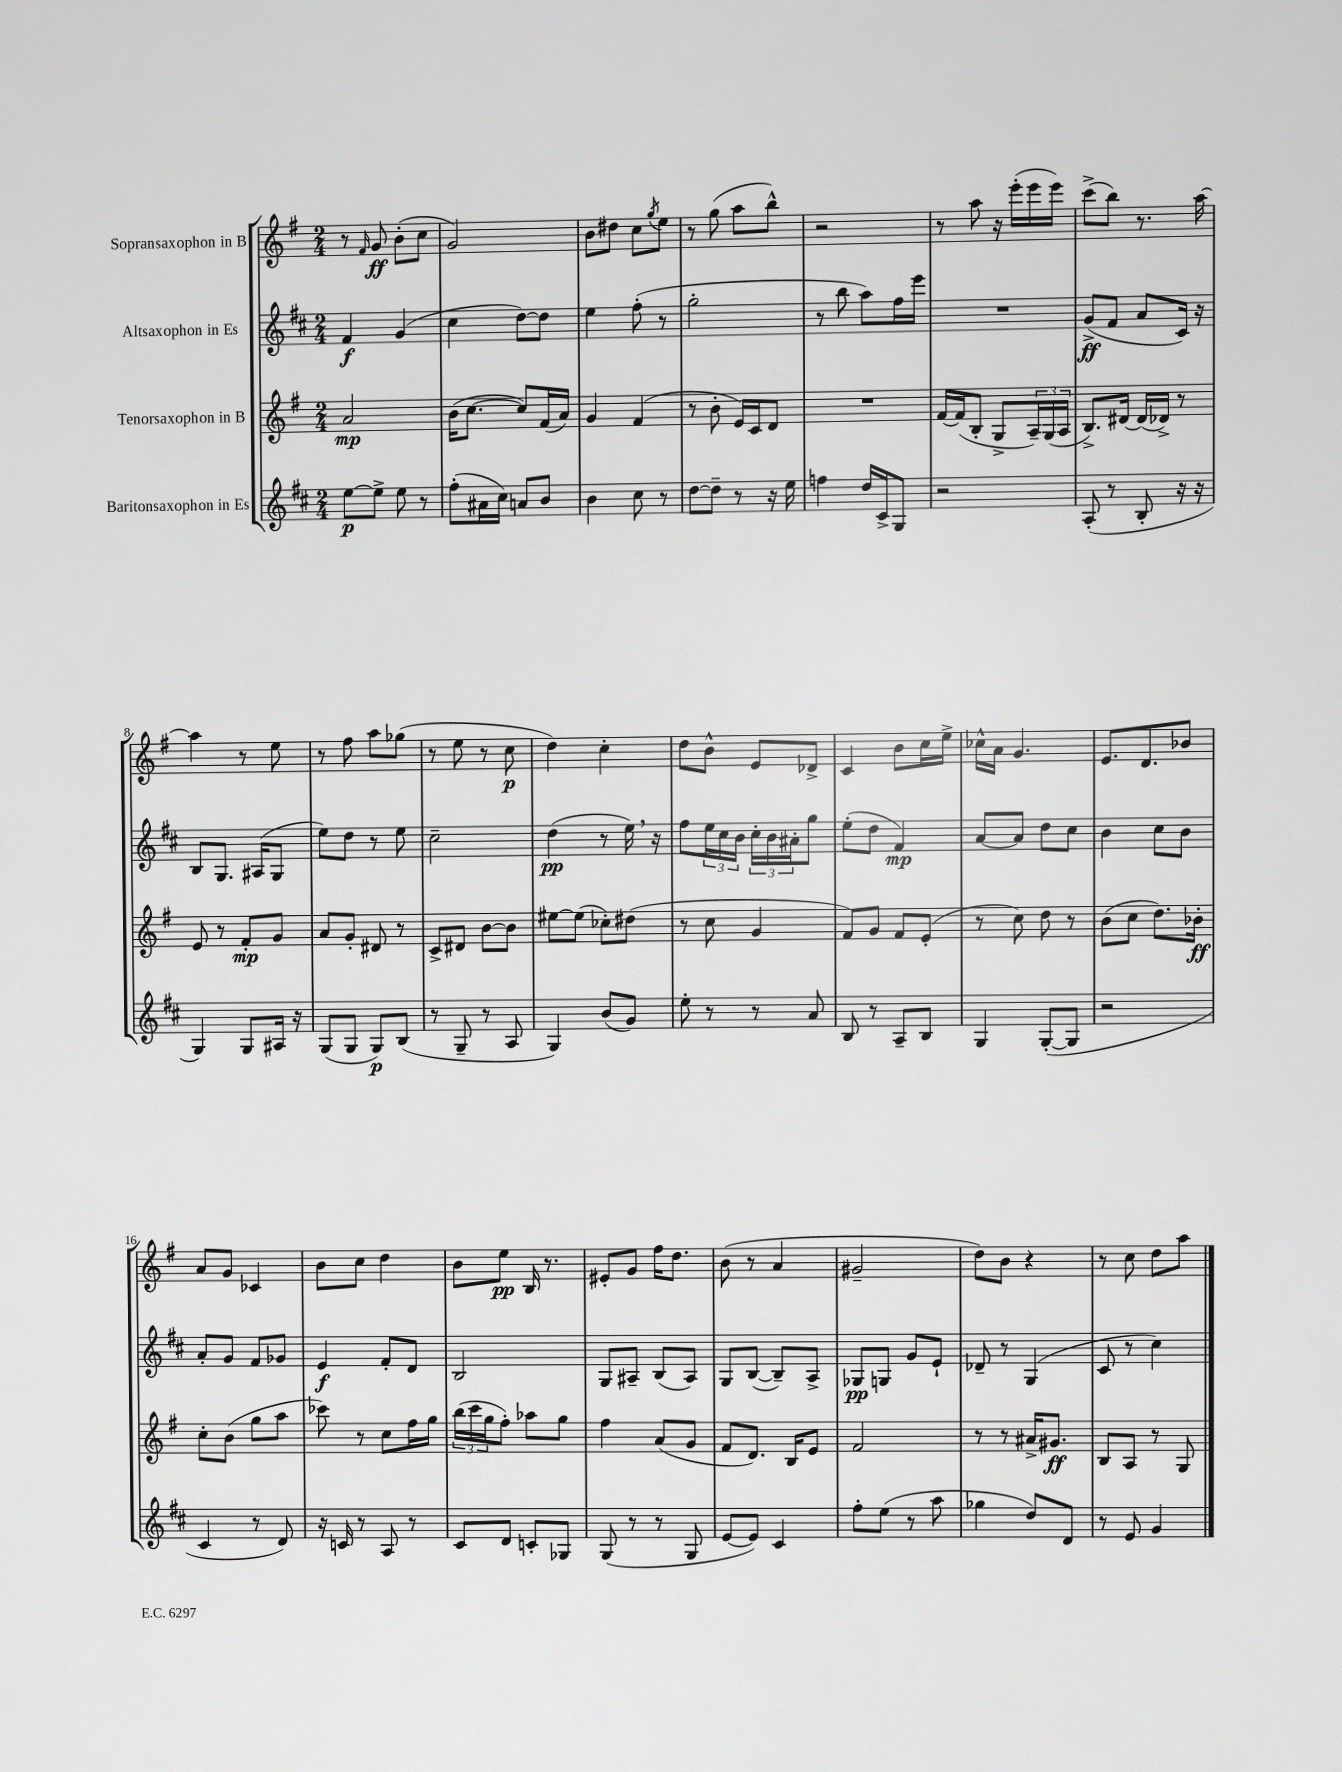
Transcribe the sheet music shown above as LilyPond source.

<<
\new StaffGroup <<
\new Staff = "s0" \with { instrumentName = "Sopransaxophon in B" } {
    \clef treble \key g \major \numericTimeSignature \time 2/4
    r8 \grace { fis'16 } g'8\ff b'8-.( c''8 |
    g'2) |
    b'8 dis''8 c''8 \acciaccatura { g''8 } e''8 |
    r8 g''8( a''8 b''8-^) |
    r2 |
    r8 a''8 r16 e'''16-.( e'''16 e'''16) |
    c'''8->( b''8) r8. a''16~ |
    a''4 r8 e''8 |
    r8 fis''8 a''8 ges''8( |
    r8 e''8 r8 c''8\p |
    d''4) c''4-. |
    d''8 b'8-^ e'8 des'8-> |
    c'4 b'8 c''16 e''16-> |
    ces''16-^ a'16 g'4. |
    e'8. d'8. bes'8 |
    a'8 g'8 ces'4 |
    b'8 c''8 d''4 |
    b'8 e''8\pp b16 r8. |
    eis'8-. g'8 fis''16 d''8. |
    b'8( r8 a'4 |
    gis'2-- |
    d''8) b'8 r4 |
    r8 c''8 d''8 a''8 \bar "|." |
}
\new Staff = "s1" \with { instrumentName = "Altsaxophon in Es" } {
    \clef treble \key d \major \numericTimeSignature \time 2/4
    fis'4\f g'4( |
    cis''4 d''8~) d''8 |
    e''4 fis''8-.( r8 |
    g''2-. |
    r8 b''8 a''8) fis''16 e'''16 |
    R2 |
    g'8->\ff( fis'8 a'8 cis'16) r16 |
    b8 g8. ais16( g8 |
    e''8) d''8 r8 e''8 |
    cis''2-- |
    d''4\pp( r8 e''16) \breathe r16 |
    fis''8 \tuplet 3/2 { e''16 cis''16 b'16 } \tuplet 3/2 { cis''16-. b'16 ais'16-. } g''8 |
    e''8-.( d''8 fis'4\mp) |
    a'8~ a'8 d''8 cis''8 |
    b'4 cis''8 b'8 |
    a'8-. g'8 fis'8 ges'8 |
    e'4\f fis'8-. d'8 |
    b2 |
    g8 ais8-- b8( ais8) |
    g8 b8~( b8--) a8-> |
    ges8\pp g8 g'8 e'8-! |
    des'8-- r8 g4( |
    cis'8 r8 cis''4) \bar "|." |
}
\new Staff = "s2" \with { instrumentName = "Tenorsaxophon in B" } {
    \clef treble \key g \major \numericTimeSignature \time 2/4
    a'2\mp |
    b'16( c''8.~ c''8) fis'16( a'16) |
    g'4 fis'4( |
    r8 b'8-. e'16) c'16 d'8 |
    R2 |
    fis'16~ fis'16( b8-. g8-> \tuplet 3/2 { a16--) g16( a16 } |
    b8.->) dis'16~ dis'16( des'16->) r8 |
    e'8 r8 fis'8-.\mp g'8 |
    a'8 g'8-. dis'8 r8 |
    c'8-> dis'8 b'8~ b'8 |
    eis''8~ eis''8( ces''8-.) dis''8( |
    r8 c''8 g'4 |
    fis'8) g'8 fis'8 e'8-.( |
    r8 c''8) d''8 r8 |
    b'8( c''8 d''8.) bes'16-.\ff |
    c''8-. b'8( g''8 a''8 |
    ces'''8) r8 c''8 fis''16 g''16 |
    \tuplet 3/2 { b''16( c'''16 g''16 } fis''8-.) aes''8 g''8 |
    fis''4 a'8( g'8 |
    fis'8 d'8.) b16 e'8 |
    fis'2 |
    r8 r8 ais'16-> gis'8.\ff |
    b8 a8 r8 g8 \bar "|." |
}
\new Staff = "s3" \with { instrumentName = "Baritonsaxophon in Es" } {
    \clef treble \key d \major \numericTimeSignature \time 2/4
    e''8~\p e''8-> e''8 r8 |
    fis''8-.( ais'16 cis''16) a'8 b'8 |
    b'4 cis''8 r8 |
    d''8~ d''8-- r8 r16 e''16 |
    f''4 d''16 cis'16-> g8 |
    r2 |
    a8-.( r8 b8-. r16 r16 |
    g4) g8 ais16 r16 |
    g8( g8 g8\p) b8( |
    r8 g8-- r8 a8 |
    g4) b'8( g'8) |
    e''8-. r8 r8 a'8 |
    b8 r8 a8-- b8 |
    g4 g8~-.( g8 |
    r2 |
    cis'4 r8 d'8) |
    r16 c'16 r8 a8 r8 |
    cis'8 d'8 c'8-. ges8 |
    g8( r8 r8 g8 |
    e'8~ e'8) cis'4 |
    fis''8-. e''8( r8 a''8 |
    ges''4 d''8) d'8 |
    r8 e'8 g'4 \bar "|." |
}
>>
>>
